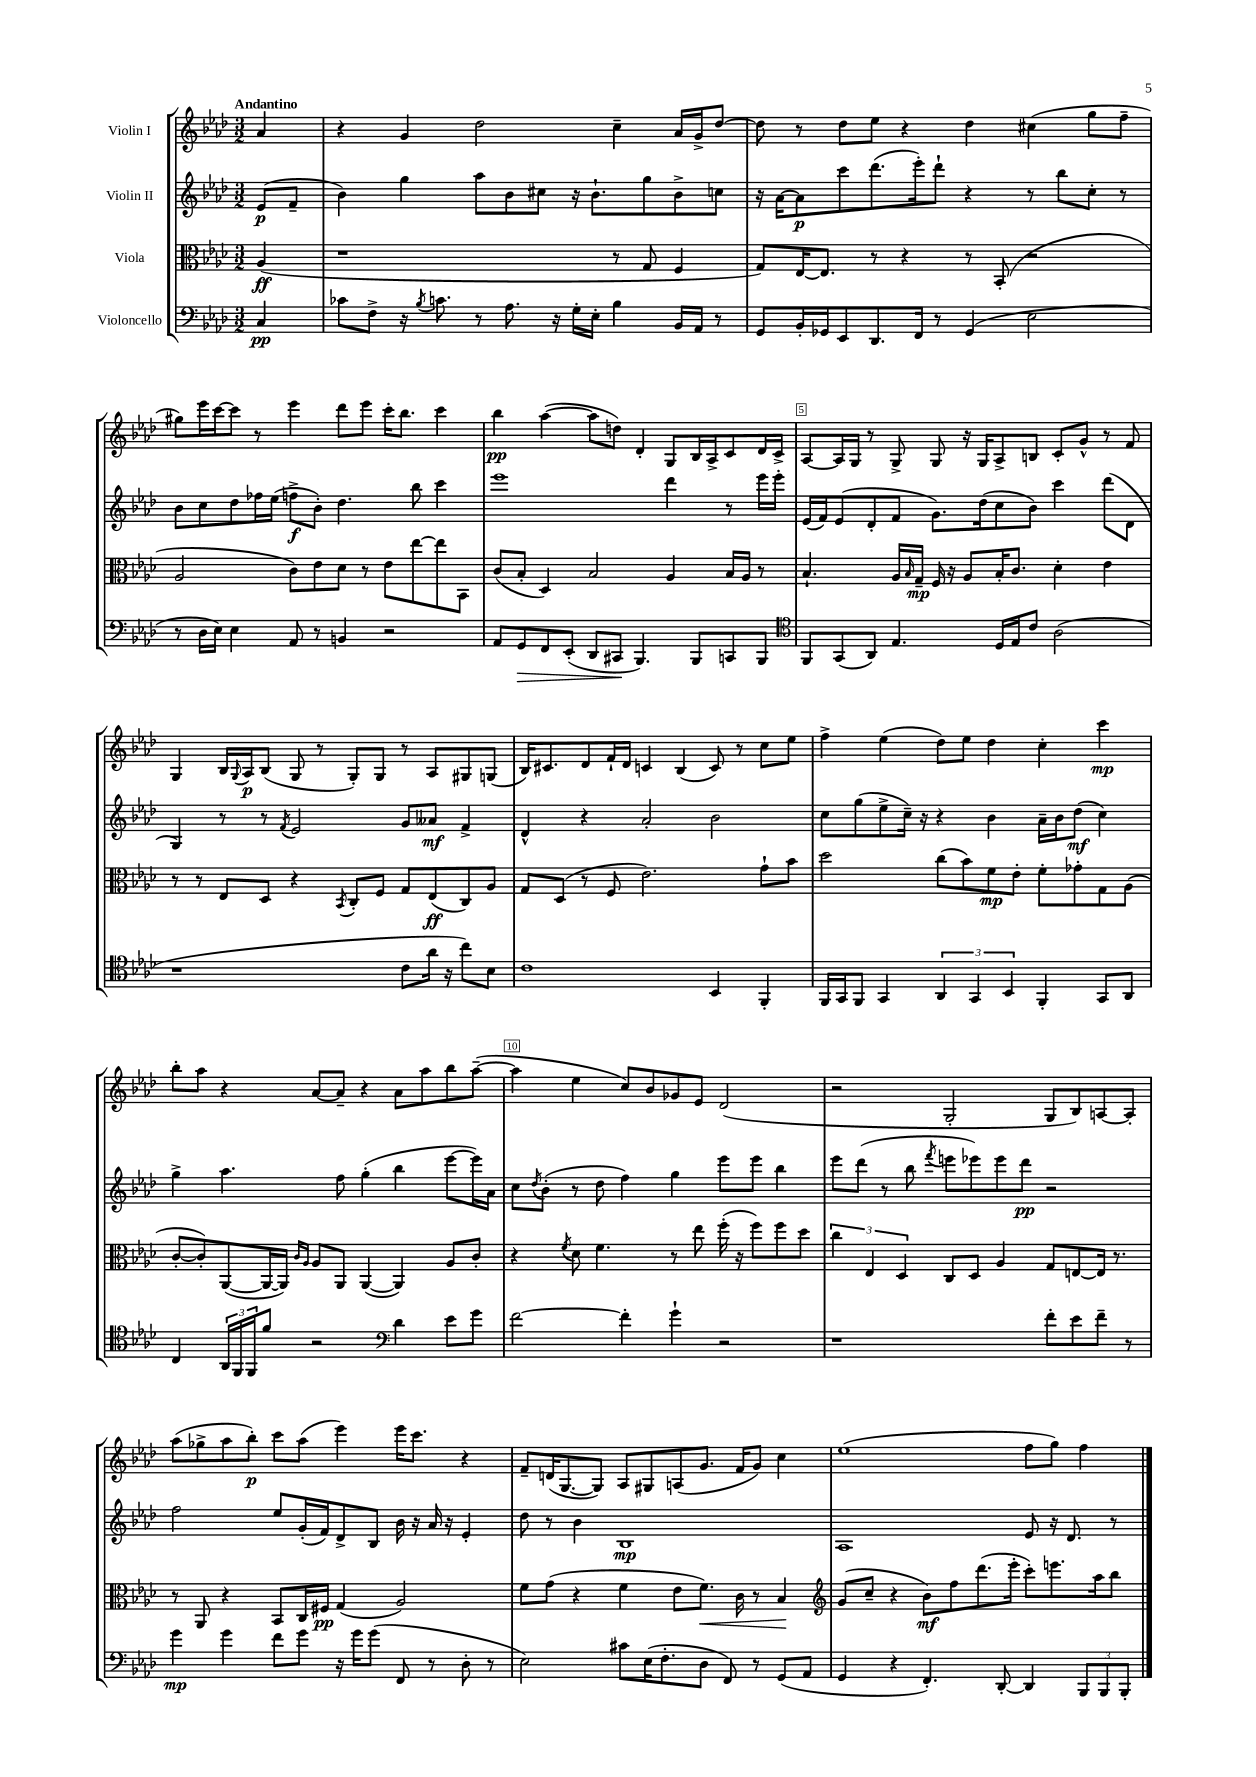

**kern	**kern	**kern	**kern
*staff4	*staff3	*staff2	*staff1
*clefF4	*clefC3	*clefG2	*clefG2
*k[b-e-a-d-]	*k[b-e-a-d-]	*k[b-e-a-d-]	*k[b-e-a-d-]
*M3/2	*M3/2	*M3/2	*M3/2
4C	(4A-	(8e-	4a-
.	.	8f~	.
=	=	=	=
8c-	1r	4b-)	4r
8F^	.	.	.
16r	.	4gg	4g
8qB-	.	.	.
8.c	.	.	.
8r	.	8aa-	2dd-
8.A-	.	8b-	.
.	.	8cc#	.
16r	.	.	.
16G'	.	16r	.
16E-'	.	8.b-`	.
4B-	8r	.	4cc~
.	8G	8gg	.
16BB-	4F	8b-^	16a-
16AA-	.	.	16g^
8r	.	8cc	[8dd-
=	=	=	=
8GG	8G)	16r	8dd-]
.	.	[16a-	.
16BB-'	[16E-	8a-]	8r
16GG-	8.E-]	.	.
8EE-	.	8ccc	8dd-
8.DD-	8r	(8.ddd-	8ee-
.	4r	.	4r
16FF	.	16eee-')	.
8r	.	8ddd-`	.
(4GG-	8r	4r	4dd-
.	(8BB-'	.	.
2E-	2r	8r	(4cc#
.	.	8bb-	.
.	.	8cc'	8gg
.	.	8r	8ff~
=	=	=	=
8r	2A-	8b-	8gg#)
16D-	.	8cc	16eee-
16E-)	.	.	[16ccc
4E-	.	8dd-	8ccc]
.	.	16ff-	8r
.	.	(16ee-	.
8AA-	8c)	8ff^	4eee-
8r	8e-	8b-')	.
4BB	8d-	4.dd-	8ddd-
.	8r	.	8eee-
2r	8e-	.	16ccc'
.	.	.	8.bb-
.	[8ee-	8bb-	.
.	8ee-]	4ccc	4ccc
.	8BB-	.	.
=	=	=	=
8AA-	(8c	1eee-	4bb-
8GG	8B-'	.	.
8FF	4D-)	.	([4aa-
(8EE-'	.	.	.
8DD-	2B-	.	8aa-]
8CC#	.	.	8dd)
4.BBB-)	.	.	4d-'
.	4A-	4ddd-	8G
8BBB-	.	.	16B-
.	.	.	16A-^
8CC	16B-	8r	8c
.	16A-	.	.
8BBB-	8r	16eee-	16d-
.	.	16eee-'	16c^
=	=	=	=
*clefC4	*	*	*
8FF	4.B-`	(16e-	[8A-
.	.	16f)	.
(8GG	.	(8e-	16A-]
.	.	.	16G
8AA-)	.	8d-'	8r
4.E-	16A-	8f	8G^
.	16qqB-	.	.
.	16G~	.	.
.	16F	8.g)	8G
.	16r	.	.
.	8A-	.	16r
.	.	(16dd-	16G
16D-	16B-'	8cc	8A-^
16E-	8.c	.	.
8c	.	8b-)	8B
(2A-	4d-'	4ccc	8c'
.	.	.	8g^^
.	4e-	(8ddd-	8r
.	.	8d-	8f
=	=	=	=
1r	8r	4G)	4G
.	8r	.	.
.	8E-	8r	16B-
.	.	.	8qqG
.	.	.	16A-
.	8D-	8r	(8B-
.	.	8qf	.
.	4r	2e-	8G
.	.	.	8r
.	8qBB-	.	.
.	8C'	.	8G')
.	8F	.	8G
8c	8G	8g	8r
16a-	(8E-	8a--	8A-
16r	.	.	.
8cc)	8C)	4f^	8G#
8B-	8A-	.	(8G
=	=	=	=
1c	8G	4d-^^	16B-)
.	.	.	8.c#
.	(8D-	.	.
.	8r	4r	8d-
.	8F	.	16f`
.	.	.	16d-
.	2.e-)	2a-'	4c
.	.	.	(4B-
4BB-	.	2b-	8c)
.	.	.	8r
4FF'	8g`	.	8cc
.	8b-	.	8ee-
=	=	=	=
16FF	2dd-	8cc	4ff^
16GG	.	.	.
8FF	.	(8gg	.
4GG	.	8ee-^	(4ee-
.	.	16cc~)	.
.	.	16r	.
6AA-	(8cc	4r	8dd-)
.	8b-)	.	8ee-
6GG	.	.	.
.	8f	4b-	4dd-
6BB-	.	.	.
.	8e-'	.	.
4FF'	8f'	16a-~	4cc'
.	.	16b-	.
.	8g-'	(8dd-	.
8GG	8G	4cc)	4ccc
8AA-	(8A-	.	.
=	=	=	=
4C	[8c'	4gg^	8bb-'
.	8c'])	.	8aa-
24AA-	([8AA-	4.aa-	4r
24FF	.	.	.
24FF	.	.	.
8f	16AA-_	.	.
.	16AA-])	.	.
.	16qqc	.	.
.	16qqA-	.	.
2r	8A-	.	[8a-
.	8AA-	8ff	8a-~]
.	([4AA-	(4gg'	4r
*clefF4	*	*	*
4d-	4AA-])	4bb-	8a-
.	.	.	8aa-
8e-	8A-	[8eee-	8bb-
8g	8c'	16eee-])	([8aa-~
.	.	16a-	.
=	=	=	=
[2f	4r	8cc	4aa-]
.	.	8qdd-	.
.	.	(8b-'	.
.	8qf	.	.
.	8d-	8r	4ee-
.	4.f	8dd-	.
4f']	.	4ff)	8cc)
.	.	.	8b-
4g`	8r	4gg	8g-
.	8ee-	.	8e-
2r	(16ff'	8eee-	(2d-
.	16r	.	.
.	8ff)	8eee-	.
.	8ff	4bb-	.
.	8dd-	.	.
=	=	=	=
1r	6cc	8eee-	2r
.	.	(8ddd-	.
.	6E-	.	.
.	.	8r	.
.	6D-	.	.
.	.	8bb-	.
.	.	8qfff	.
.	8C	8eee	2G'
.	8D-	8eee-)	.
.	4A-	8eee-	.
.	.	8ddd-	.
8f'	8G	2r	8G
8e-	[8E	.	8B-)
8f~	16E]	.	[8A
.	8.r	.	.
8r	.	.	8A']
=	=	=	=
4g	8r	2ff	(8aa-
.	8AA-	.	8gg-^
4g	4r	.	8aa-
.	.	.	8bb-')
8f	8BB-	8ee-	8ccc
8g	16C	(16g'	(8aa-
.	16F#	16f)	.
16r	(4G	8d-^	4eee-)
16g	.	.	.
(8g	.	8B-	.
8FF	2A-)	16b-	16eee-
.	.	16r	8.ccc
8r	.	16a-	.
.	.	16r	.
8D-'	.	4e-'	4r
8r	.	.	.
=	=	=	=
2E-)	8f	8dd-	8f~
.	(8g	8r	(16d
.	.	.	[8.G
.	4r	4b-	.
.	.	.	8G])
8c#	4f	1B-	8A-
(16E-	.	.	8G#
8.F'	.	.	.
.	8e-	.	(8A
8D-	8.f)	.	8.g
8FF)	.	.	.
.	16c	.	16f
8r	8r	.	8g)
(8GG	4B-	.	4cc
8AA-	.	.	.
=	=	=	=
*	*clefG2	*	*
4GG	(8g	1A-	(1ee-
.	8cc~	.	.
4r	4r	.	.
4.FF')	8b-)	.	.
.	8ff	.	.
.	(8.ddd-	.	.
[8DD-'	.	.	.
.	16eee-'	.	.
4DD-]	8ccc')	8e-	8ff
.	8.eee	16r	8gg)
.	.	8.d-	.
12BBB-	.	.	4ff
.	16aa-	.	.
12BBB-	.	.	.
.	8bb-	8r	.
12BBB-'	.	.	.
==	==	==	==
*-	*-	*-	*-
